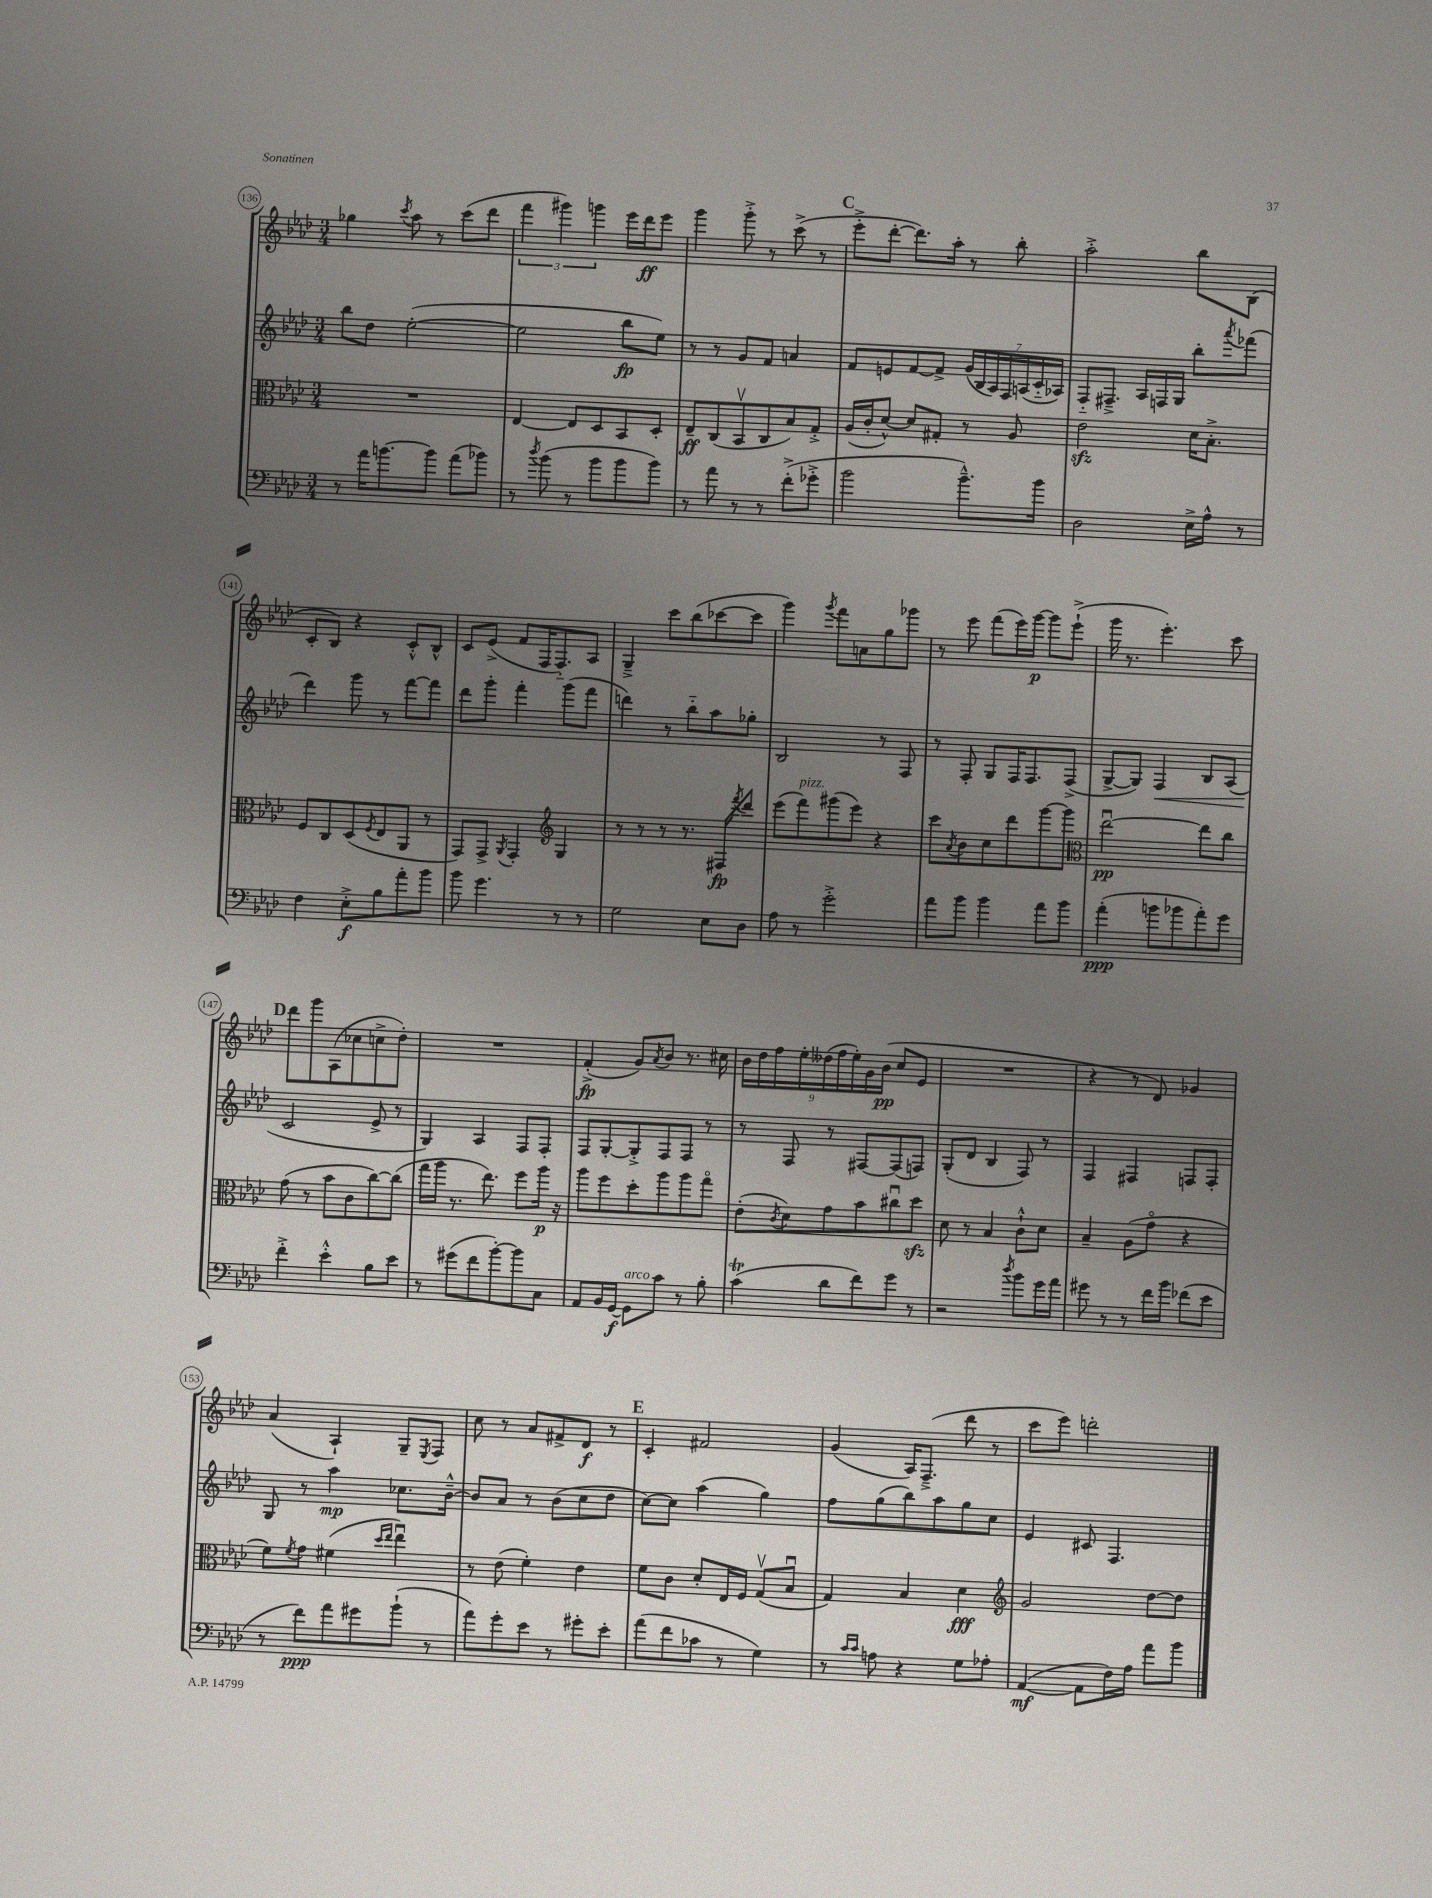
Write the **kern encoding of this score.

**kern	**kern	**kern	**kern
*staff4	*staff3	*staff2	*staff1
*clefF4	*clefC3	*clefG2	*clefG2
*k[b-e-a-d-]	*k[b-e-a-d-]	*k[b-e-a-d-]	*k[b-e-a-d-]
*M3/4	*M3/4	*M3/4	*M3/4
8r	2.r	8bb-	4gg-
16a-	.	8dd-	.
[8.b	.	.	.
.	.	.	8qccc
.	.	([2ee-'	8aa-
8b]	.	.	8r
(8a-	.	.	(8ccc
8b-)	.	.	8ddd-
=	=	=	=
8r	[4E-	2ee-]	6fff
8qdd-	.	.	.
(8b-	.	.	.
.	.	.	6ggg#)
8r	8E-]	.	.
.	.	.	6ggg
8b-	8D-	.	.
8b-	8BB-	8bb-	16eee-
.	.	.	16ddd-
8b-)	8D-'	8ee-)	8eee-
=	=	=	=
8r	8E-~	8r	4ggg
8a-	(8C	8r	.
8r	8BB-v	8g	8ggg'^
8r	8C	8f	8r
(8f'^	8B-)	4a	(8ccc^
8g-'^	8G'^	.	8r
=	=	=	=
2b-	(16A-	8f	8eee-'^
.	16c'	.	.
.	[8d-^^)	8e	[8ddd-'
.	8d-]	[8f	8.ddd-])
.	8G#'	8f^]	.
.	.	.	16aa-'
8.b-~^^)	8r	(28g	8r
.	.	28B-	.
.	.	28A-)	.
.	.	28F	.
.	8A-	.	8bb-'
.	.	(28A	.
.	.	28c'~	.
16b-	.	.	.
.	.	28A-)	.
=	=	=	=
2D-	2e-	8F'~	2aa-'^
.	.	8.F#~^	.
.	.	16A-	.
.	.	16F	.
.	.	16G	.
16E-^	16d-	8bb-'	8bb-
16A-^^	8.B-'^	.	.
.	.	8qaaa-	.
8r	.	(8fff-	(8B-
=	=	=	=
4F	8F	4ddd-)	8c'
.	8C	.	8B-)
8E-'^	(8D-	8ggg	4r
.	8qF	.	.
8B-	8E-	8r	.
8a-'	8AA-	[8fff	8c'^^
8b-	8r	8fff]	8B-^^
=	=	=	=
8b-	8GG)	8ddd-	8c
4.g	8GG^	8ggg'	(8e-^
.	8qAA-	.	.
.	4GG'	4fff'	8f
.	.	.	16F
.	.	.	8.F'~)
*	*clefG2	*	*
8r	4G	(8ggg	.
8r	.	8fff	8A-
=	=	=	=
2G	8r	4ddd)	4G~^
.	8r	.	.
.	8r	8r	8ccc
.	8.r	8bb-'~	(8bb-
8E-	.	8aa-	[8ccc-
.	16F#	.	.
.	8qfff	.	.
8D-	8ddd-	8gg-'	8ccc-]
=	=	=	=
8A-	(8eee-	2B-	4ggg)
8r	8fff)	.	.
.	.	.	8qggg
2g'^	(8ggg#	.	8fff
.	8eee-)	.	8a
.	4r	8r	8gg
.	.	8F	8ggg-
=	=	=	=
8a-	8ccc	8r	8r
.	8qa-	.	.
8b-	8b-	8F'	8eee-
4b-	8cc	8G	(8fff
.	8ddd-	16F	16eee-)
.	.	8.F	[16ggg
8a-	[8ggg	.	8ggg]
8b-	8ggg]	(8F^	(8eee-`^
=	=	=	=
*	*clefC3	*	*
(4a-'	[2ee-u	[8G^	16ggg
.	.	.	8.r
.	.	8G])	.
8b	.	4F	4.eee-')
8b-	.	.	.
8a-')	8ee-]	8B-	.
8g	8cc	(8A-	8ccc
=	=	=	=
4f'^	(8g	2c	8ddd-
.	8r	.	8ggg
4e-'^^	8b-	.	(8A-
.	8c	.	8cc-
8B-	[8cc)	8e-^	8cc^
8e-	(8cc]	8r	8dd-')
=	=	=	=
8r	16gg	4G)	2.r
.	16aa-	.	.
(8g#	8.r	.	.
8f	.	4A-	.
.	8.ee-)	.	.
[8b-')	.	.	.
8b-]	8ff	8F	.
8C	16aa-	8F'	.
.	16r	.	.
=	=	=	=
8AA-	8aa-	8F	(4f'^
16BB-	8ff	[8G'	.
[16GG	.	.	.
8GG]	8dd-'	8G'^]	8g)
.	.	.	8qa-
8c	8aa-	8F	8b-
8r	8aa-	8F	8.r
8B-'	8ggo	8r	.
.	.	.	16cc#
=	=	=	=
(4c	(8e-'	8r	18b-
.	.	.	18dd-
.	.	.	18ff
.	8qc	.	.
.	8d-)	8F	.
.	.	.	18ee-'
.	.	.	(18dd--
8d-	8g	8r	.
.	.	.	18ff
.	.	.	18ee-')
8f)	8b-	[8F#	.
.	.	.	18g
.	.	.	(18b-
8g	8cc#u	(8F#]	8cc
8r	8dd-	8F)	8e-
=	=	=	=
2r	8d-	(8G'	2.r
.	8r	8d-	.
.	4B-	4B-	.
8qdd-	.	.	.
8b-	8c`^^	8F)	.
16g	8d-	8r	.
16a-	.	.	.
=	=	=	=
8g#	4B-~	4F	4r
8r	.	.	.
8r	(8A-	4F#	8r
16f	8go	.	8d-)
16b-	.	.	.
(8f-	4r	8F	4g-
8e-	.	8F'	.
=	=	=	=
8r	8f)	8G	(4a-
.	8qf	.	.
8f)	8g	8r	.
8a-	(4f#	4aa-	4A-`)
8g#	.	.	.
.	16qqdd-	.	.
.	16qqee-	.	.
(8b-`	4ee-u)	8.cc-	8G~
.	.	.	8qE-
8r	.	.	8F
.	.	[16b-~^^	.
=	=	=	=
8a-)	8r	8b-]	8cc
8g'	(8e-	8a-	8r
8e-	4f')	8r	8a-
8r	.	(8b-	8f#^
8g#'	4e-	8cc	8d-
8e-'	.	8dd-	8r
=	=	=	=
(8a-	8f	[8cc)	4c'
8f	8c	8cc]	.
8c-	8d-'	(4aa-	2f#
8r	16E-	.	.
.	16F	.	.
4G)	(8Gv	4gg)	.
.	8B-u	.	.
=	=	=	=
8r	4G)	8ff	(4g
16qqc	.	.	.
16qqc	.	.	.
8A	.	(8gg	.
4r	4B-	8bb-)	16A-)
.	.	.	(8.F~^
.	.	8aa-	.
8G	4d-	8gg	8ddd-
8A-'	.	8cc	8r
=	=	=	=
*	*clefG2	*	*
([4AA-	2g	4e-	8ccc
.	.	.	8eee-)
8AA-]	.	8c#	2ddd'
16F)	.	4.F	.
16A-	.	.	.
8a-	[8dd-	.	.
8b-	8dd-]	.	.
==	==	==	==
*-	*-	*-	*-
